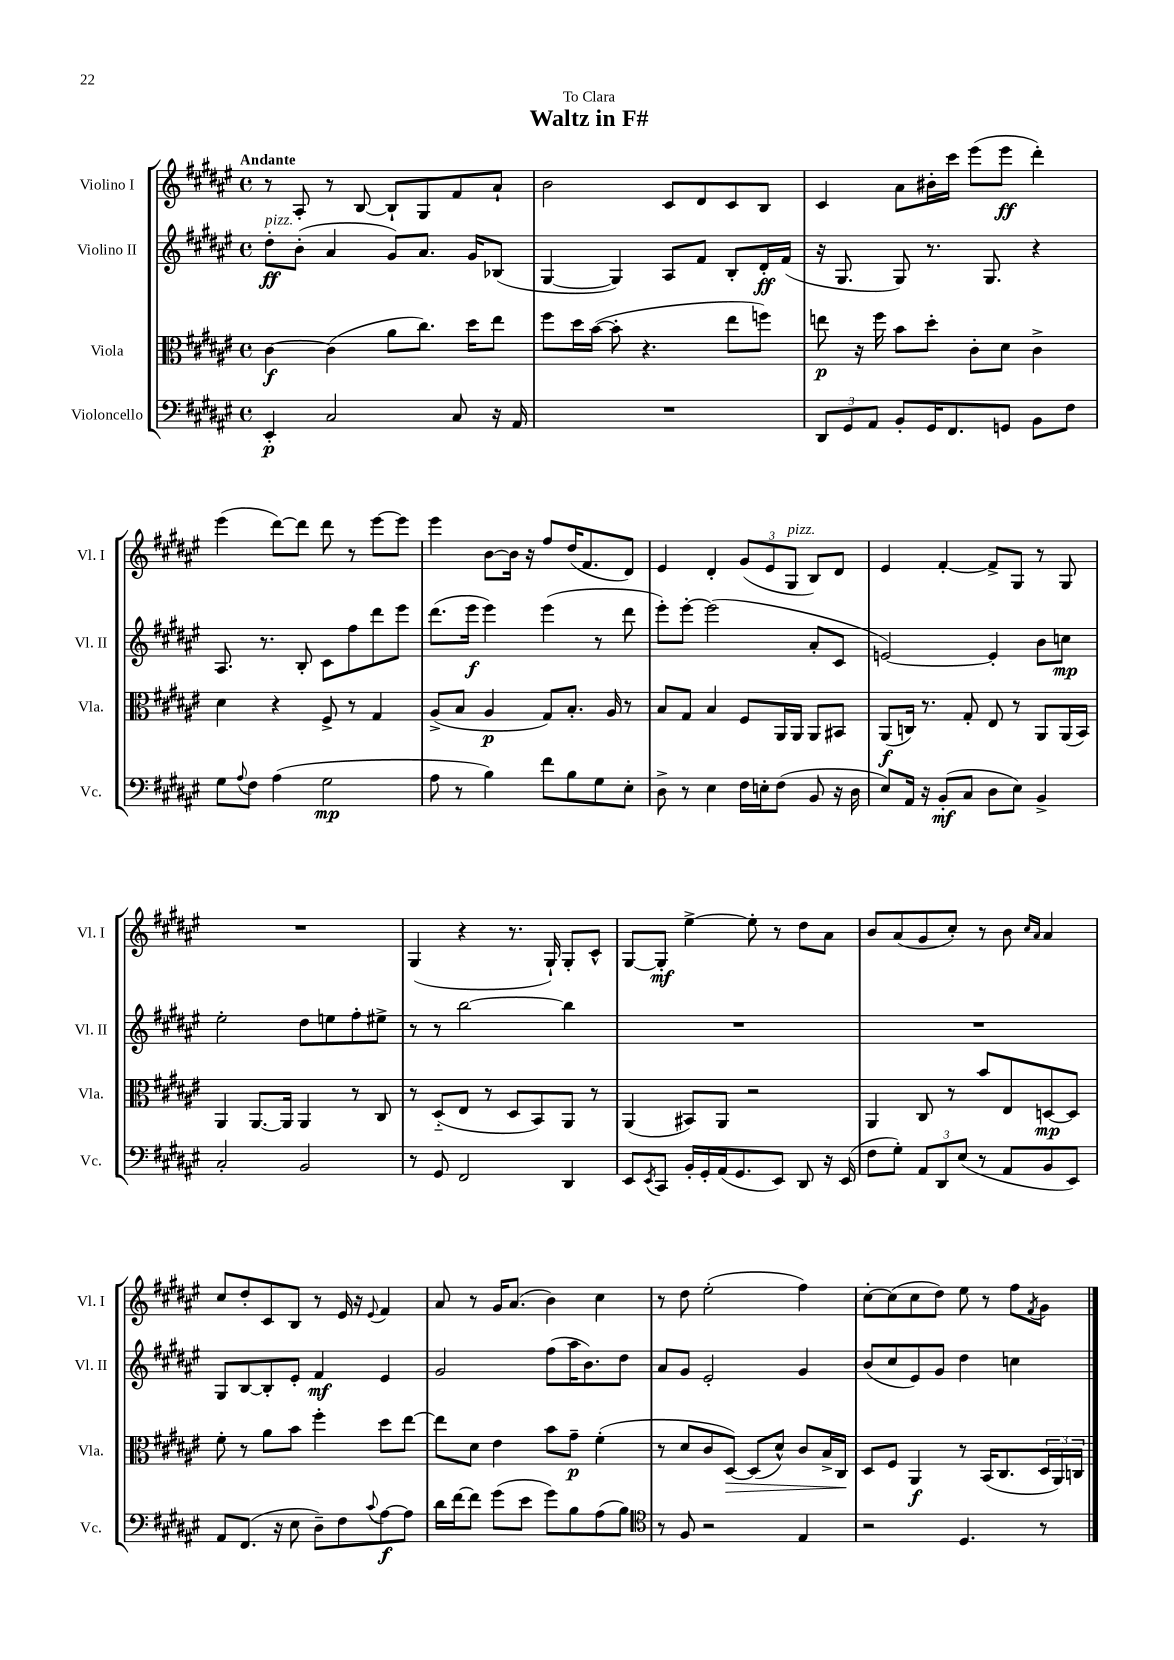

**kern	**kern	**kern	**kern
*staff4	*staff3	*staff2	*staff1
*clefF4	*clefC3	*clefG2	*clefG2
*k[f#c#g#d#a#e#]	*k[f#c#g#d#a#e#]	*k[f#c#g#d#a#e#]	*k[f#c#g#d#a#e#]
*M4/4	*M4/4	*M4/4	*M4/4
*met(c)	*met(c)	*met(c)	*met(c)
4EE#'/	[4c#\	8dd#'\L	8r
.	.	(8b'\J	8A#'/
2C#/	(4c#\]	4a#/	8r
.	.	.	[8B/
.	8a#\L	8g#/L)	8B`/]L
.	8.cc#\J)	8.a#/J	8G#/
8C#/	.	.	8f#/
.	16dd#\LK	16g#/LK	.
16r	8ee#\J	(8B-/J	8a#`/J
16AA#/	.	.	.
=	=	=	=
1r	8ff#\L	[4G#/	2b\
.	16dd#\L	.	.
.	([16b\JJ	.	.
.	8b'\]	4G#/])	.
.	4.r	.	.
.	.	8A#/L	8c#/L
.	.	8f#/J	8d#/
.	8ee#\L	8B'/L	8c#/
.	8ff\J)	16d#'/L	8B/J
.	.	(16f#/JJ	.
=	=	=	=
12DD#/L	8ee\	16r	4c#/
.	.	8.G#/	.
12GG#/	.	.	.
.	16r	.	.
12AA#/J	.	.	.
.	16ff#\	.	.
8BB'/L	8b\L	8G#/)	8a#\L
16GG#/K	8dd#'\J	8.r	16b#'\L
8.FF#/	.	.	16ccc#\JJ
.	8c#'\L	.	(8eee#\L
.	.	8.G#/	.
8GG/J	8d#\J	.	8eee#\J
8BB\L	4c#^\	4r	4ddd#'\)
8F#\J	.	.	.
=	=	=	=
8G#\L	4d#\	8.A#/	(4eee#\
8qqA#/	.	.	.
8F#\J	.	.	.
.	.	8.r	.
(4A#\	4r	.	[8ddd#\L)
.	.	8B'/	8ddd#\]J
2G#\	8F#^/	8c#\L	8ddd#\
.	8r	8ff#\	8r
.	4G#/	8ddd#\	[8eee#\L
.	.	8eee#\J	8eee#\]J
=	=	=	=
8A#\	(8A#^/L	(8.ddd#\L	4eee#\
8r	8B/J	.	.
.	.	16eee#\Jk	.
4B\)	4A#/	4eee#\)	[8b\L
.	.	.	16b\]Jk
.	.	.	16r
8f#\L	8G#/L)	(4eee#\	8ff#/L
8B\	8.B'/J	.	(16dd#/K
.	.	.	8.f#/
8G#\	.	8r	.
.	16A#/	.	.
8E#'\J	8r	8ddd#\	8d#/J)
=	=	=	=
8D#^\	8B/L	8eee#'\L)	4e#/
8r	8G#/J	[8eee#'\J	.
4E#\	4B/	(2eee#\]	4d#'/
16F#\LL	8F#/L	.	(12g#/L
16E'\J	.	.	.
.	.	.	12e#/
(8F#\J	16AA#/L	.	.
.	.	.	12G#/J
.	16AA#/JJ	.	.
8BB/	8AA#/L	8a#'/L	8B/L)
16r	8BB#/J	8c#/J	8d#/J
16D#\	.	.	.
=	=	=	=
8E#/L)	(8AA#/L	[2e/)	4e#/
16AA#/Jk	16C/Jk)	.	.
16r	8.r	.	.
(8BB'/L	.	.	[4f#'/
8C#/J	8G#'/	.	.
8D#\L	8E#/	4e'/]	8f#^/]L
8E#\J)	8r	.	8G#/J
4BB^/	8AA#/L	8b\L	8r
.	(16AA#/L	8cc\J	8G#/
.	16BB/JJ)	.	.
=	=	=	=
2C#'/	4AA#/	2ee#'\	1r
.	[8.AA#/L	.	.
.	16AA#/]Jk	.	.
2BB/	4AA#/	8dd#\L	.
.	.	8ee\	.
.	8r	8ff#'\	.
.	8C#/	8ee#^\J	.
=	=	=	=
8r	8r	8r	(4G#/
8GG#/	(8D#'~/L	8r	.
2FF#/	8E#/J	[2bb\	4r
.	8r	.	.
.	8D#/L	.	8.r
.	8BB/)	.	.
.	.	.	16G#`/)
4DD#/	8AA#/J	4bb\]	8G#'/L
.	8r	.	8c#^^/J
=	=	=	=
8EE#/L	(4AA#/	1r	[8G#/L
8qEE#/	.	.	.
8CC#/J	.	.	8G#'/]J
16BB'/LL	8BB#/L)	.	[4ee#^\
16GG#'/	.	.	.
(16AA#/J	8AA#/J	.	.
8.GG#/	.	.	.
.	2r	.	8ee#'\]
8EE#/J)	.	.	8r
8DD#/	.	.	8dd#\L
16r	.	.	8a#\J
(16EE#/	.	.	.
=	=	=	=
8F#\L	4AA#/	1r	8b/L
8G#'\J)	.	.	(8a#/
12AA#/L	8C#/	.	8g#/
12DD#/	.	.	.
.	8r	.	8cc#'/J)
(12E#/J	.	.	.
8r	8b/L	.	8r
8AA#/L	8E#/	.	8b\
.	.	.	16qqcc#/LL
.	.	.	16qqa#/JJ
8BB/	[8D/	.	4a#/
8EE#/J)	8D/]J	.	.
=	=	=	=
8AA#/L	8f#'\	8G#/L	8cc#/L
(8.FF#/J	8r	[8B/	8dd#'/
.	8a#\L	8B'/]	8c#/
16r	.	.	.
8E#\	8b\J	8e#'/J	8B/J
8D#~\L)	4ff#'\	4f#/	8r
8F#\	.	.	16e#/
.	.	.	16r
8qqc#/	.	.	8qqe#/
[8A#\	8dd#\L	4e#/	4f#/
8A#\]J	[8ee#\J	.	.
=	=	=	=
16d#\LL	8ee#\]L	2g#/	8a#/
[16f#\J	.	.	.
8f#\]J	8d#\J	.	8r
(8g#\L	4e#\	.	16g#/LK
.	.	.	(8.a#/J
8e#\J	.	.	.
8g#\L)	8b\L	(8ff#\L	4b\)
8B\	8g#~\J	16aa#\K	.
.	.	8.b\)	.
(8A#\	(4f#'\	.	4cc#\
8B\J)	.	8dd#\J	.
=	=	=	=
*clefC4	*	*	*
8r	8r	8a#/L	8r
8F#/	8d#/L	8g#/J	8dd#\
2r	8c#/	2e#'/	(2ee#'\
.	[8D#/J)	.	.
.	(8D#/]L	.	.
.	8d#^^/J)	.	.
4E#/	8c#/L	4g#/	4ff#\)
.	16B^/L	.	.
.	16C#/JJ	.	.
=	=	=	=
2r	8D#/L	(8b/L	[8cc#'\L
.	8F#/J	8cc#/	(8cc#\]
.	4AA#/	8e#/)	8cc#\
.	.	8g#/J	8dd#\J)
4.D#/	8r	4dd#\	8ee#\
.	(16BB/LK	.	8r
.	8.C#/	.	.
.	.	4cc\	8ff#\L
.	.	.	8qf#/
8r	24D#/L	.	8g#\J
.	24AA#/)	.	.
.	24C/JJ	.	.
==	==	==	==
*-	*-	*-	*-
